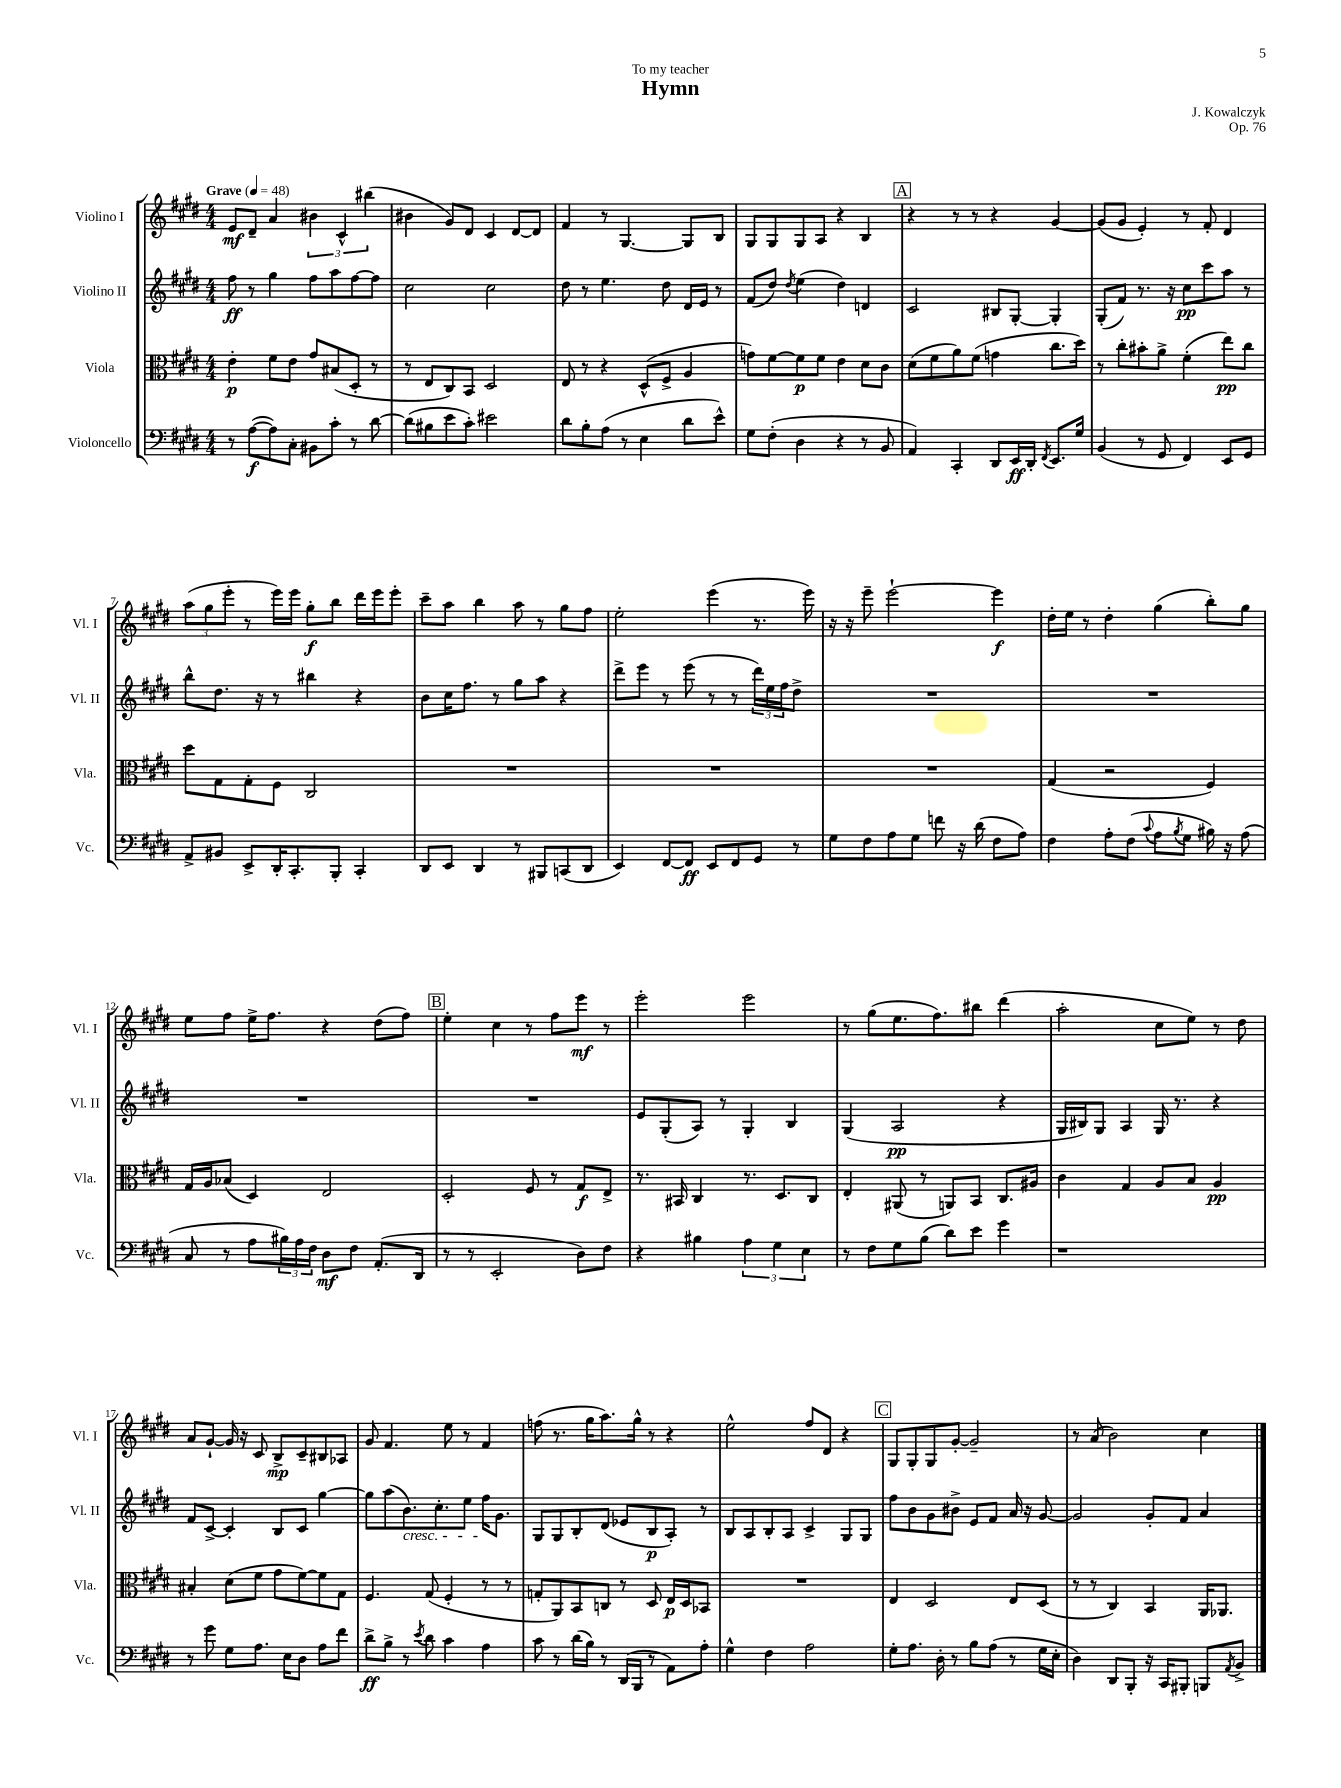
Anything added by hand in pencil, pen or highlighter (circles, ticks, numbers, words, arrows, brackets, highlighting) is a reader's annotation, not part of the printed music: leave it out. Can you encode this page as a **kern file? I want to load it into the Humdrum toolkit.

**kern	**kern	**kern	**kern
*staff4	*staff3	*staff2	*staff1
*clefF4	*clefC3	*clefG2	*clefG2
*k[f#c#g#d#]	*k[f#c#g#d#]	*k[f#c#g#d#]	*k[f#c#g#d#]
*M4/4	*M4/4	*M4/4	*M4/4
*MM48	*MM48	*MM48	*MM48
8r	4e'	8ff#	8e
([8A	.	8r	8d#~
8A])	8f#	4gg#	4a
8C#'	8e	.	.
8BB#	8g#	8ff#	6b#
8c#'	(8B#	8aa	.
.	.	.	6c#^^
8r	8D#'	[8ff#	.
.	.	.	(6bb#
[8d#	8r	8ff#]	.
=	=	=	=
(8d#]	8r	2cc#	4b#
8B#	8E	.	.
8e	8C#)	.	8g#)
8c#')	8BB	.	8d#
2e#	2D#	2cc#	4c#
.	.	.	[8d#
.	.	.	8d#]
=	=	=	=
8d#	8E	8dd#	4f#
8B'	8r	8r	.
(8A	4r	4.ee	8r
8r	.	.	[4.G#
4E	(8D#^^	.	.
.	8F#^	8dd#	.
8d#	4A	16d#	8G#]
.	.	16e	.
8e^^)	.	8r	8B
=	=	=	=
8G#	8g)	(8f#	8G#
(8F#'	[8f#	8dd#)	8G#
.	.	8qdd#	.
4D#	8f#]	(4ee	8G#
.	8f#	.	8A
4r	4e	4dd#)	4r
8r	8d#	4d	4B
8BB	8c#	.	.
=	=	=	=
4AA)	(8d#	2c#	4r
.	8f#	.	.
4CC#'	8a)	.	8r
.	(8f#	.	8r
8DD#	4g	8B#	4r
16EE	.	[8G#'	.
16DD#'	.	.	.
8qFF#	.	.	.
8.EE	8.cc#	4G#']	[4g#
16G#	16dd#)	.	.
=	=	=	=
(4BB	8r	(8G#'	(8g#]
.	8cc#'	8f#)	8g#
8r	8b#'	8.r	4e')
8GG#	8a^	.	.
.	.	16r	.
4FF#)	(4f#'	8cc#	8r
.	.	8ccc#	8f#'
8EE	8ee)	8aa	4d#
8GG#	8cc#	8r	.
=	=	=	=
8AA^	8dd#	8bb^^	(12aa
.	.	.	12gg#
8BB#	8G#	8.dd#	.
.	.	.	12eee'
8EE^	8G#'	.	8r
.	.	16r	.
16DD#'	8F#	8r	16eee)
8.CC#'	.	.	16eee
.	2C#	4bb#	8gg#'
8BBB'	.	.	8bb
4CC#'	.	4r	16ddd#
.	.	.	16eee
.	.	.	8eee'
=	=	=	=
8DD#	1r	8b	8ccc#~
8EE	.	16cc#	8aa
.	.	8.ff#	.
4DD#	.	.	4bb
.	.	8r	.
8r	.	8gg#	8aa
8BBB#	.	8aa	8r
(8CC	.	4r	8gg#
8DD#	.	.	8ff#
=	=	=	=
4EE)	1r	8ddd#^	2ee'
.	.	8eee	.
[8FF#	.	8r	.
8FF#]	.	(8eee	.
8EE	.	8r	(4eee
8FF#	.	8r	.
8GG#	.	24ddd#)	8.r
.	.	24ee	.
.	.	24ff#	.
8r	.	8dd#^	.
.	.	.	16eee)
=	=	=	=
8G#	1r	1r	16r
.	.	.	16r
8F#	.	.	8eee~
8A	.	.	[2eee`
8G#	.	.	.
8f	.	.	.
16r	.	.	.
(16d#	.	.	.
8F#	.	.	4eee]
8A)	.	.	.
=	=	=	=
4F#	(4G#	1r	16dd#'
.	.	.	16ee
.	.	.	8r
8A'	2r	.	4dd#'
(8F#	.	.	.
8qqc#	.	.	.
8A	.	.	(4gg#
8qB	.	.	.
8G#	.	.	.
16B#)	4F#)	.	8bb')
16r	.	.	.
(8A	.	.	8gg#
=	=	=	=
8C#	16G#	1r	8ee
.	16A	.	.
8r	(8B-	.	8ff#
8A	4D#)	.	16ee^
.	.	.	8.ff#
24B#)	.	.	.
24A	.	.	.
24F#	.	.	.
8D#	2E	.	4r
8F#	.	.	.
(8.AA'	.	.	(8dd#
.	.	.	8ff#)
16DD#	.	.	.
=	=	=	=
8r	2D#'	1r	4ee'
8r	.	.	.
2EE'	.	.	4cc#
.	8F#	.	8r
.	8r	.	8ff#
8D#)	8G#	.	8eee
8F#	8E^	.	8r
=	=	=	=
4r	8.r	8e	2eee'
.	.	(8G#'	.
.	16BB#	.	.
4B#	4C#	8A)	.
.	.	8r	.
6A	8.r	4G#'	2eee
6G#	.	.	.
.	8.D#	.	.
.	.	4B	.
6E	.	.	.
.	8C#	.	.
=	=	=	=
8r	4E'	(4G#	8r
8F#	.	.	(8gg#
8G#	(8AA#	2A	8.ee
(8B	8r	.	.
.	.	.	8.ff#)
8d#)	8AA)	.	.
8e	8BB	.	8bb#
4g#	8.C#	4r	(4ddd#
.	16A#	.	.
=	=	=	=
1r	4c#	16G#	2aa'
.	.	16B#)	.
.	.	8G#	.
.	4G#	4A	.
.	8A	16G#	8cc#
.	.	8.r	.
.	8B	.	8ee)
.	4A	4r	8r
.	.	.	8dd#
=	=	=	=
8r	4B#'	8f#	8a
8g#	.	[8c#^	[8g#`
8G#	(8d#	4c#']	16g#]
.	.	.	16r
8.A	8f#	.	8c#
.	8g#	8B	8B^
16E	.	.	.
8D#	[8f#)	8c#	8c#~
8A	8f#]	[4gg#	8B#
8f#	8G#	.	8A-
=	=	=	=
8d#^	4.F#	8gg#]	8g#
8B^	.	(8aa	4.f#
8r	.	8.b)	.
8qe	.	.	.
8d#	(8G#	.	.
.	.	8.cc#'	.
4c#	4F#'	.	8ee
.	.	8ee	8r
4A	8r	16ff#	4f#
.	.	8.g#	.
.	8r	.	.
=	=	=	=
8c#	8G'	8G#	(8ff
8r	8AA)	8G#	8.r
(16d#	8BB	8B'	.
16B)	.	.	16gg#
8r	8C	(8d#	8.aa)
(16DD#	8r	8e-	.
16BBB	.	.	16gg#^^
8r	8D#	8B	8r
8AA)	16E	8A')	4r
.	16D#	.	.
8A'	8BB-	8r	.
=	=	=	=
4G#^^	1r	8B	2ee^^
.	.	8A	.
4F#	.	8B'	.
.	.	8A	.
2A	.	4c#^	8ff#
.	.	.	8d#
.	.	8G#	4r
.	.	8G#	.
=	=	=	=
8G#'	4E	8ff#	8G#
8.A	.	8b	8G#'
.	2D#	8g#	8G#
16D#'	.	.	.
8r	.	8b#^	[8g#'
8B	.	8e	2g#~]
(8A	.	8f#	.
8r	8E	16a	.
.	.	16r	.
16G#	(8D#	[8g#	.
16E'	.	.	.
=	=	=	=
4D#)	8r	2g#]	8r
.	8r	.	(8a
8DD#	4C#)	.	2b)
8BBB'	.	.	.
16r	4BB	8g#'	.
16CC#	.	.	.
8BBB#'	.	8f#	.
8BBB	16AA	4a	4cc#
.	8.AA-	.	.
8qAA	.	.	.
8BB^	.	.	.
==	==	==	==
*-	*-	*-	*-
